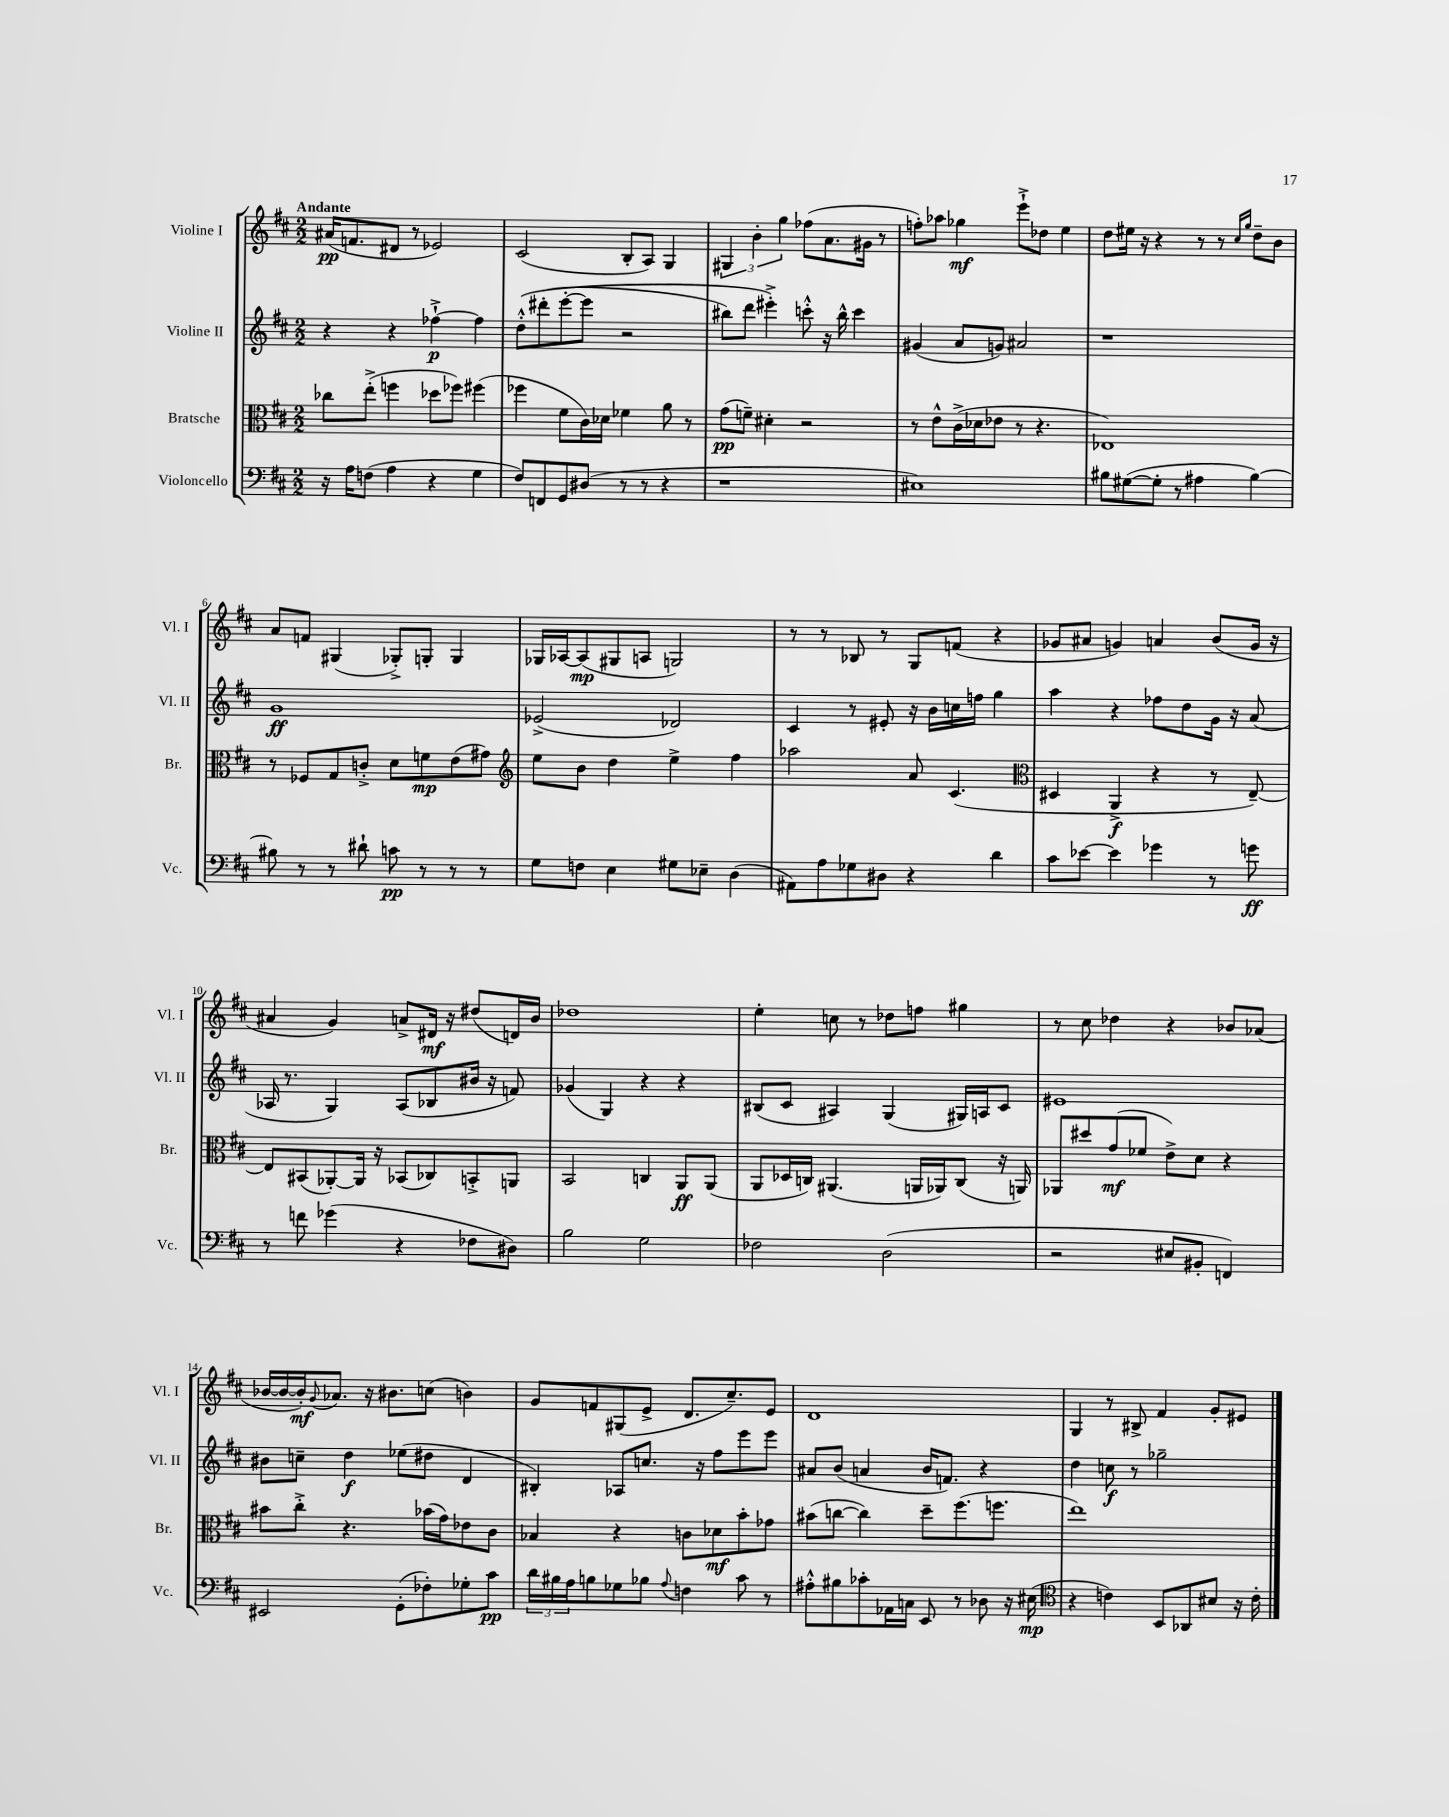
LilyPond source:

<<
\new StaffGroup <<
\new Staff = "s0" \with { instrumentName = "Violine I" shortInstrumentName = "Vl. I" } {
    \clef treble \key d \major \numericTimeSignature \time 2/2 \tempo "Andante"
    ais'16\pp( f'8. dis'8 r8 ees'2) |
    cis'2( b8-. a8) g4 |
    \tuplet 3/2 { gis4 b'4-. g''4 } fes''8( a'8. gis'16 r8 |
    f''8-.) aes''8 ges''4\mf e'''8-!-> des''8 e''4 |
    d''8 eis''16 r16 r4 r8 r8 \grace { cis''16 g''16 } d''8-- b'8 |
    a'8 f'8 gis4( ges8-.->) g8-. g4 |
    ges16 aes16~ aes8\mp( gis8 a8 g2) |
    r8 r8 bes8 r8 g8 f'8( r4 |
    ges'8 ais'8 g'4) a'4 b'8( g'16 r16 |
    ais'4 g'4) a'8-> dis'16\mf r16 dis''8( d'16) b'16 |
    des''1 |
    e''4-. c''8 r8 des''8 f''8 gis''4 |
    r8 cis''8 des''4 r4 bes'8 aes'8( |
    bes'16~ bes'16~ bes'16-.\mf) \appoggiatura { g'8 } aes'8. r16 bis'8. c''8( b'4) |
    g'8 f'8 gis8( e'8-> d'8. cis''8.--) e'8 |
    d'1 |
    g4 r8 bis8-> fis'4 g'8-. eis'8 \bar "|." |
}
\new Staff = "s1" \with { instrumentName = "Violine II" shortInstrumentName = "Vl. II" } {
    \clef treble \key d \major \numericTimeSignature \time 2/2
    r4 r4 fes''4~-!->\p fes''4 |
    d''8-.-^\( dis'''8-.( e'''8~-. e'''8 r2 |
    bis''8) d'''8 eis'''4-.->\) c'''8-.-^ r16 bis''16-^ c'''4 |
    gis'4( a'8 g'8) ais'2 |
    r1 |
    g'1\ff |
    ees'2->( des'2) |
    cis'4 r8 eis'8-. r16 b'16 c''16 f''16 g''4 |
    a''4 r4 fes''8 d''8 g'16 r16 a'8( |
    aes16 r8. g4) aes8( bes8 bis'16 r16 f'8) |
    ges'4( g4) r4 r4 |
    bis8( cis'8 ais4) g4( gis16) a16 cis'8 |
    eis'1 |
    bis'8 c''8-- d''4\f ees''8( dis''8 d'4 |
    bis4-.) aes8 c''8. r16 fis''8 e'''8 e'''8 |
    ais'8 b'8( a'4 b'16 f'8.) r4 |
    d''4 c''8\f r8 ges''2-- \bar "|." |
}
\new Staff = "s2" \with { instrumentName = "Bratsche" shortInstrumentName = "Br." } {
    \clef alto \key d \major \numericTimeSignature \time 2/2
    ces''8 e''8-.->( f''4 des''8 fes''8) fis''4( |
    fes''4 fis'8 cis'16) des'16 fes'4 a'8 r8 |
    g'8\pp( f'8--) dis'4-. r2 |
    r8 e'8-^ cis'16->( des'16 ees'8 r8 r4. |
    ees1) |
    r8 fes8 g8 c'8-.-> d'8 f'8\mp e'8( gis'8) |
    \clef treble e''8 b'8 d''4 e''4-> fis''4 |
    aes''2 a'8 cis'4.( |
    \clef alto dis4 a,4->\f r4 r8 e8~--) |
    e8 bis,8( aes,8~-.) aes,16 r16 bes,8( ces8) b,8-.-> a,8 |
    b,2 c4 a,8\ff a,8( |
    a,8 des16 c16) ais,4.( a,16 aes,16) c8( r16 a,16) |
    aes,8 dis''8 g'8\mf( fes'8 e'8->) d'8 r4 |
    bis'8 cis''8-.-> r4. bes'16( g'16) ees'8 cis'8 |
    bes4 r4 c'8 des'8\mf b'8-. ges'8 |
    bis'8( c''8~ c''4) d''8-- fis''8.( f''8. |
    e''1) \bar "|." |
}
\new Staff = "s3" \with { instrumentName = "Violoncello" shortInstrumentName = "Vc." } {
    \clef bass \key d \major \numericTimeSignature \time 2/2
    r16 a16 f8( a4 r4 g4 |
    fis8) f,8 g,8 dis8( r8 r8 r4 |
    r1 |
    eis1) |
    bis8 gis8~( gis8-. r8 ais4 bis4~) |
    bis8 r8 r8 dis'8-! c'8\pp r8 r8 r8 |
    g8 f8 e4 gis8 ees8-- d4( |
    ais,8) a8 ges8 dis8 r4 d'4 |
    cis'8 ees'8~ ees'4 ges'4 r8 g'8\ff |
    r8 f'8 ges'4( r4 fes8 dis8) |
    b2 g2 |
    fes2 d2( |
    r2 eis8 bis,8-. f,4) |
    eis,2 g,8-.( fes8-.) ges8-. cis'8\pp |
    \tuplet 3/2 { d'16 bis16 a16 } b8 ges8 bes8 \appoggiatura { a8 } f4 cis'8 r8 |
    ais8-.-^ bis8 ces'8-. aes,16 c16 e,8 r8 des8 r16 eis16\mp( |
    \clef tenor r4 c'4) b,8 aes,8 bis8 r16 c'16-. \bar "|." |
}
>>
>>
